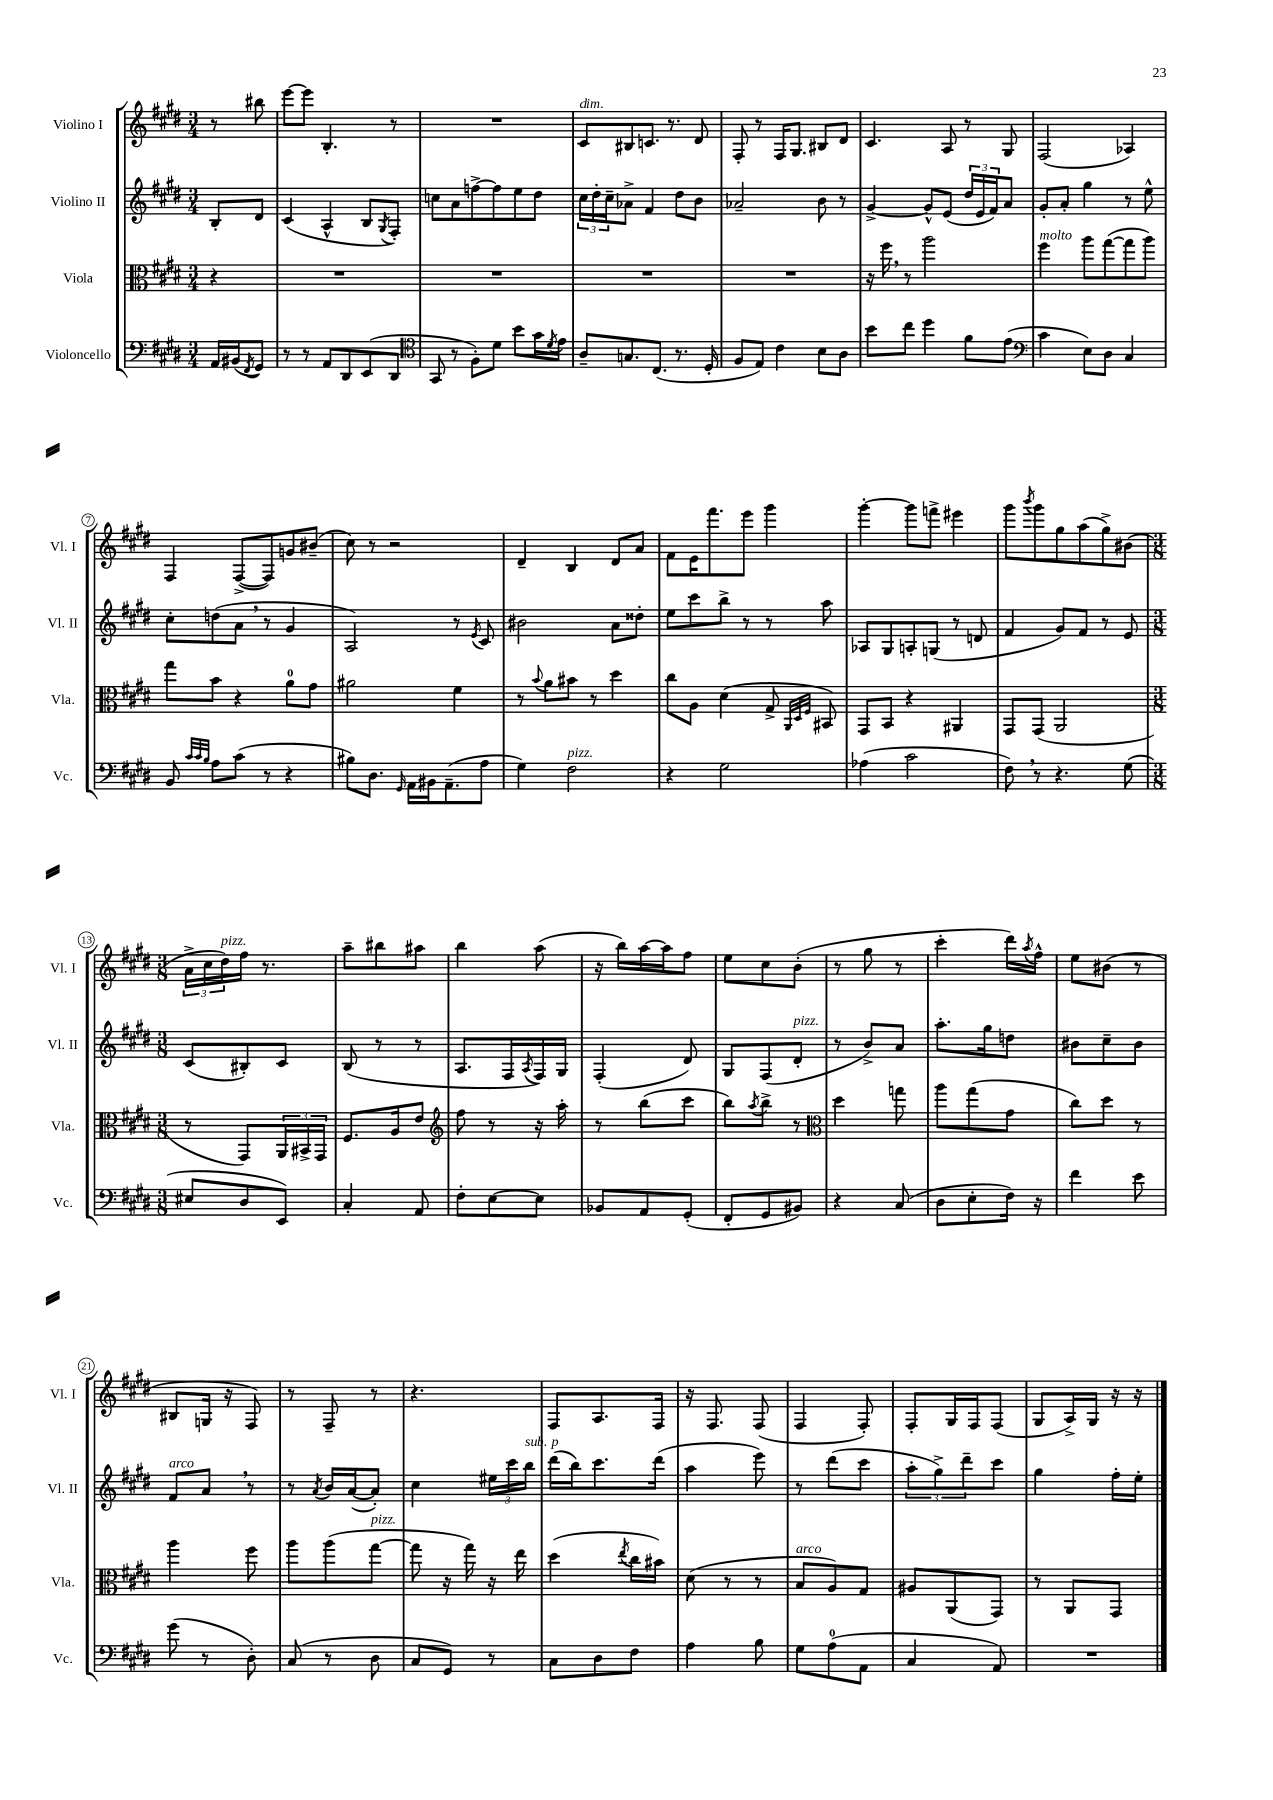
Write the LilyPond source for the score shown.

<<
\new StaffGroup <<
\new Staff = "s0" \with { instrumentName = "Violino I" shortInstrumentName = "Vl. I" } {
    \clef treble \key e \major \numericTimeSignature \time 3/4 \partial 4
    r8 bis''8 |
    e'''8~ e'''8 b4.-. r8 |
    R2. |
    cis'8^\markup { \italic "dim." } bis8 c'8. r8. dis'8 |
    fis8-. r8 fis16 gis8. bis8 dis'8 |
    cis'4. a8 r8 gis8 |
    fis2( aes4) |
    fis4 fis8~->( fis8) g'8 bis'8--( |
    cis''8) r8 r2 |
    dis'4-- b4 dis'8 a'8 |
    fis'8 e'16 fis'''8. e'''8 gis'''4 |
    gis'''4~-. gis'''8 f'''8-> eis'''4 |
    gis'''8 \acciaccatura { b'''8 } gis'''8 gis''8 a''8( gis''8->) bis'8( |
    \numericTimeSignature \time 3/8 \tuplet 3/2 { a'16-> cis''16 dis''16^\markup { \italic "pizz." }) } fis''16 r8. |
    a''8-- bis''8 ais''8 |
    b''4 a''8( |
    r16 b''16) a''16~ a''16 fis''8 |
    e''8 cis''8 b'8-.( |
    r8 gis''8 r8 |
    cis'''4-. dis'''16) \acciaccatura { a''8 } fis''16-^ |
    e''8 bis'8( r8 |
    bis8 g16 r16 fis8) |
    r8 fis8-- r8 |
    r4. |
    fis8 a8. fis16 |
    r16 fis8. fis8( |
    fis4 fis8-.) |
    fis8-. gis16 fis16 fis8( |
    gis8 a16->) gis16 r16 r16 \bar "|." |
}
\new Staff = "s1" \with { instrumentName = "Violino II" shortInstrumentName = "Vl. II" } {
    \clef treble \key e \major \numericTimeSignature \time 3/4 \partial 4
    b8-. dis'8 |
    cis'4( a4-^ b8 \acciaccatura { gis8 } fis8-.) |
    c''8 a'8 f''8~-> f''8 e''8 dis''8 |
    \tuplet 3/2 { cis''16 dis''16-. cis''16-- } aes'8-> fis'4 dis''8 b'8 |
    aes'2-- b'8 r8 |
    gis'4~-> gis'8-^ e'8( \tuplet 3/2 { dis''16 e'16 fis'16) } a'8 |
    gis'8-. a'8-. gis''4 r8 e''8-^ |
    cis''8-. d''8( a'8 \breathe r8 gis'4 |
    a2) r8 \acciaccatura { e'8 } cis'8 |
    bis'2 a'8 disis''8-. |
    e''8 cis'''8 b''8-> r8 r8 a''8 |
    aes8 gis8 a8-. g8( r8 d'8 |
    fis'4 gis'8) fis'8 r8 e'8 |
    \numericTimeSignature \time 3/8 cis'8( bis8-.) cis'8 |
    b8( r8 r8 |
    a8. fis16 \acciaccatura { a8 } fis16) gis16 |
    fis4-.( dis'8) |
    gis8 fis8( dis'8-.^\markup { \italic "pizz." } |
    r8 b'8->) a'8 |
    a''8.-. gis''16 d''8 |
    bis'8 cis''8-- bis'8 |
    fis'8^\markup { \italic "arco" } a'8 \breathe r8 |
    r8 \acciaccatura { a'8 } b'16 a'16~( a'8-.) |
    cis''4 \tuplet 3/2 { eis''16 cis'''16 b''16^\markup { \italic "sub. p" } } |
    dis'''16( b''16) cis'''8. dis'''16( |
    a''4 e'''8) |
    r8 dis'''8( cis'''8 |
    \tuplet 3/2 { a''8-. gis''8->) dis'''8-- } cis'''8 |
    gis''4 fis''16-. e''16-. \bar "|." |
}
\new Staff = "s2" \with { instrumentName = "Viola" shortInstrumentName = "Vla." } {
    \clef alto \key e \major \numericTimeSignature \time 3/4 \partial 4
    r4 |
    R2. |
    R2. |
    R2. |
    R2. |
    r16 fis''16 \breathe r8 a''2 |
    fis''4^\markup { \italic "molto" } a''8 gis''8~( gis''8 a''8) |
    gis''8 b'8 r4 a'8-0 gis'8 |
    ais'2 fis'4 |
    r8 \appoggiatura { b'8 } a'8 bis'8 r8 dis''4 |
    cis''8 a8 dis'4( gis8-> \grace { a,32 dis32 fis32 } bis,8) |
    gis,8 b,8 r4 ais,4 |
    gis,8 gis,8( a,2 |
    \numericTimeSignature \time 3/8 r8 gis,8) \tuplet 3/2 { a,16 bis,16-> gis,16 } |
    fis8. a16 e'8 |
    \clef treble fis''8 r8 r16 a''16-. |
    r8 b''8( cis'''8 |
    b''8) \acciaccatura { a''8 } b''8-> r8 |
    \clef alto dis''4 g''8 |
    a''8 gis''8( gis'8 |
    cis''8) dis''8 r8 |
    a''4 fis''8 |
    a''8 a''8( gis''8~^\markup { \italic "pizz." } |
    gis''8 r16 gis''16) r16 e''16 |
    dis''4( \acciaccatura { e''8 } cis''16 bis'16) |
    dis'8( r8 r8 |
    b8^\markup { \italic "arco" } a8) gis8 |
    ais8 a,8( gis,8) |
    r8 a,8 gis,8 \bar "|." |
}
\new Staff = "s3" \with { instrumentName = "Violoncello" shortInstrumentName = "Vc." } {
    \clef bass \key e \major \numericTimeSignature \time 3/4 \partial 4
    a,16 bis,16( \acciaccatura { fis,8 } gis,8) |
    r8 r8 a,8 dis,8 e,8( dis,8 |
    \clef tenor gis,8 r8 fis8-.) dis'8 b'8 gis'16 \acciaccatura { dis'8 } e'16 |
    a8-- g8. cis8.( r8. dis16-. |
    fis8 e8) cis'4 b8 a8 |
    b'8 cis''8 dis''4 fis'8 e'8( |
    \clef bass cis'4 e8) dis8 cis4 |
    b,8 \grace { cis'32 cis'32 b32 } a8 cis'8( r8 r4 |
    bis8) dis8. \grace { gis,16 } a,16 bis,16 a,8.--( a8 |
    gis4) fis2^\markup { \italic "pizz." } |
    r4 gis2 |
    aes4( cis'2 |
    fis8) \breathe r8 r4. gis8( |
    \numericTimeSignature \time 3/8 eis8 dis8 e,8) |
    cis4-. a,8 |
    fis8-. e8~ e8 |
    bes,8 a,8 gis,8-.( |
    fis,8-. gis,8 bis,8) |
    r4 cis8( |
    dis8 e8-. fis16) r16 |
    fis'4 e'8 |
    gis'8( r8 dis8-.) |
    cis8( r8 dis8 |
    cis8 gis,8) r8 |
    cis8 dis8 fis8 |
    a4 b8 |
    gis8 a8-0( a,8 |
    cis4 a,8) |
    R4. \bar "|." |
}
>>
>>
\layout { \context { \Score \override BarNumber.stencil = #(make-stencil-circler 0.1 0.3 ly:text-interface::print) } }
